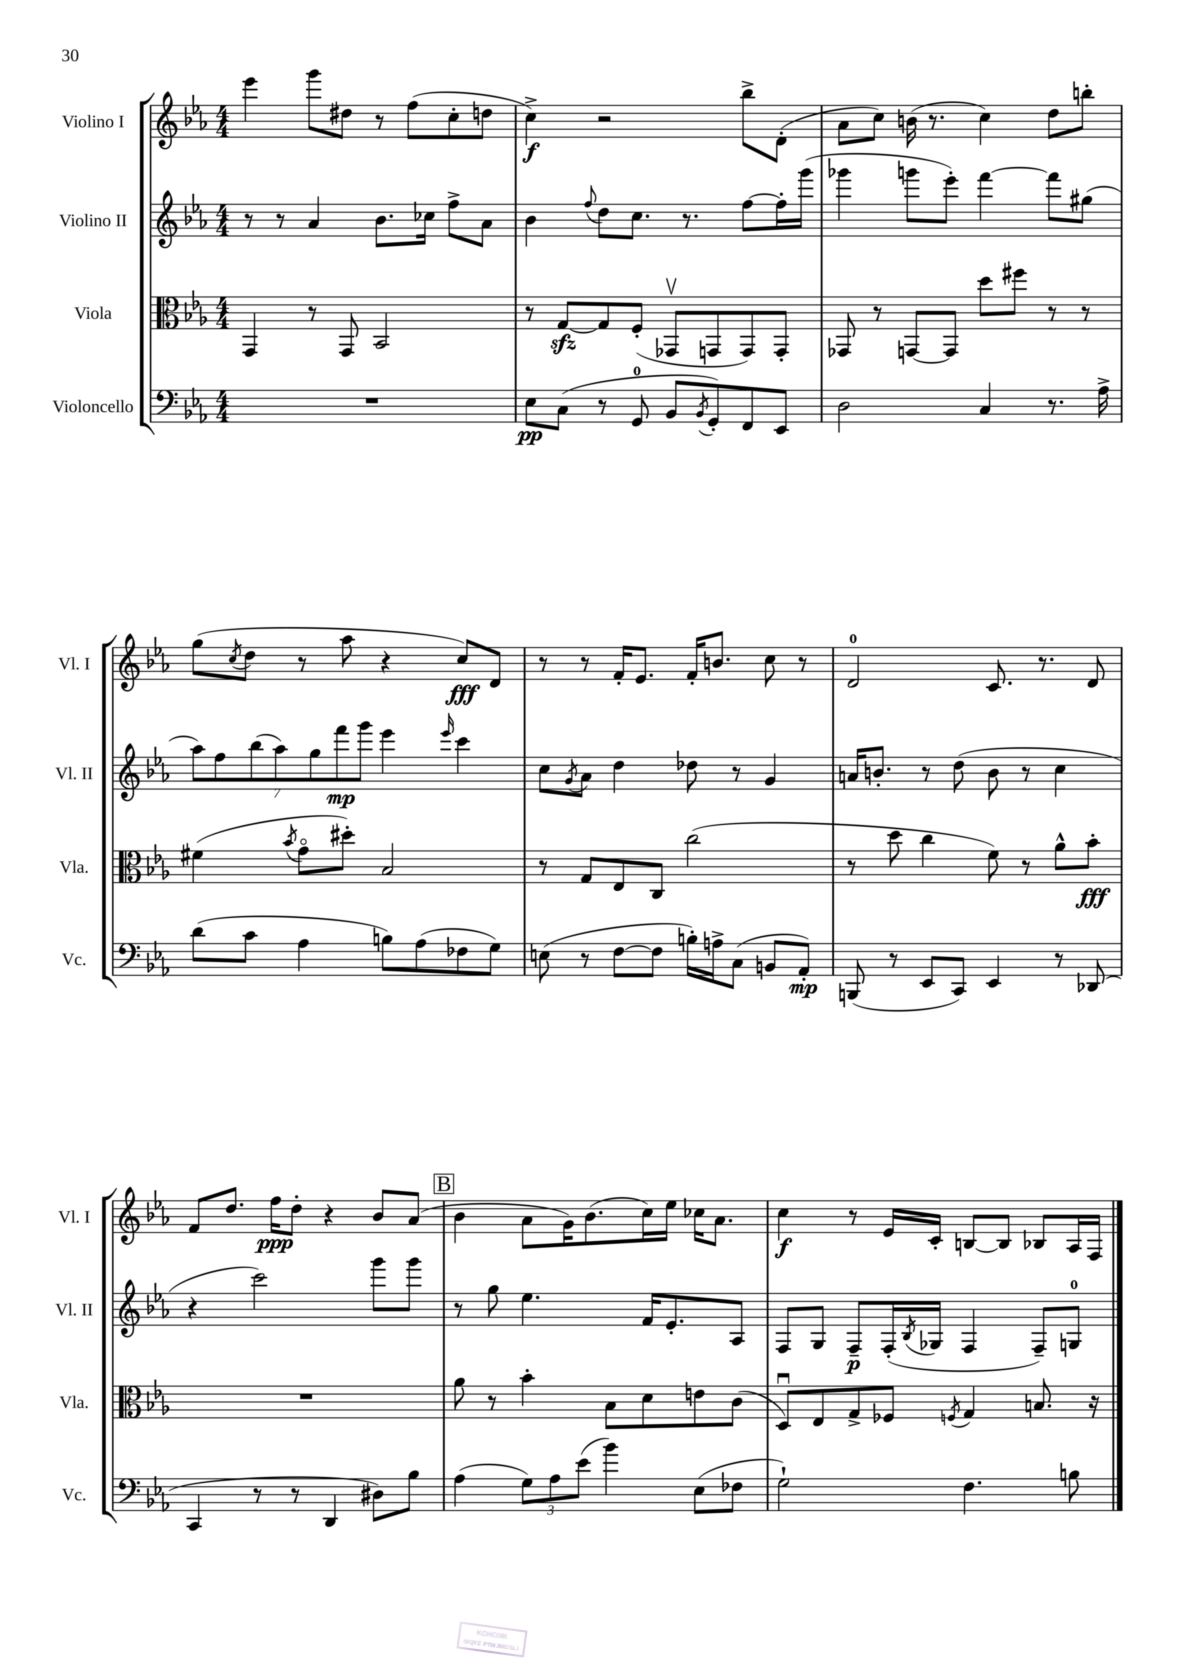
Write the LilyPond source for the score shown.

<<
\new StaffGroup <<
\new Staff = "s0" \with { instrumentName = "Violino I" shortInstrumentName = "Vl. I" } {
    \clef treble \key ees \major \numericTimeSignature \time 4/4
    ees'''4 g'''8 dis''8 r8 f''8( c''8-. d''8 |
    c''4->\f) r2 bes''8-> d'8-.( |
    aes'8 c''8) b'16( r8. c''4) d''8 b''8-. |
    g''8( \acciaccatura { c''8 } d''8 r8 aes''8 r4 c''8\fff) d'8 |
    r8 r8 f'16-. ees'8. f'16-. b'8. c''8 r8 |
    d'2-0 c'8. r8. d'8 |
    f'8 d''8. f''16\ppp d''8-. r4 bes'8 aes'8( |
    \mark \markup { \box "B" } bes'4 aes'8 g'16) bes'8.( c''16) ees''16 ces''16 aes'8. |
    c''4\f r8 ees'16 c'16-. b8~ b8 bes8 aes16 f16 \bar "|." |
}
\new Staff = "s1" \with { instrumentName = "Violino II" shortInstrumentName = "Vl. II" } {
    \clef treble \key ees \major \numericTimeSignature \time 4/4
    r8 r8 aes'4 bes'8. ces''16 f''8-> aes'8 |
    bes'4 \appoggiatura { f''8 } d''8 c''8. r8. f''8~ f''16-. g'''16( |
    ges'''4 g'''8 ees'''8-.) f'''4~ f'''8 gis''8( |
    \tuplet 7/4 { aes''8) f''8 bes''8( aes''8) g''8 f'''8\mp g'''8 } ees'''4 \grace { ees'''16 } c'''4 |
    c''8 \acciaccatura { g'8 } aes'8 d''4 des''8 r8 g'4 |
    a'16 b'8.-. r8 d''8( b'8 r8 c''4 |
    r4 c'''2) g'''8 g'''8 |
    \mark \markup { \box "B" } r8 g''8 ees''4. f'16 ees'8.-. aes8 |
    f8 g8 f8--\p f16-.( \acciaccatura { bes8 } ges16 f4 f8--) g8-0 \bar "|." |
}
\new Staff = "s2" \with { instrumentName = "Viola" shortInstrumentName = "Vla." } {
    \clef alto \key ees \major \numericTimeSignature \time 4/4
    g,4 r8 g,8 bes,2 |
    r8 g8~\sfz g8 f8-.( ges,8\upbow g,8 g,8) g,8-. |
    ges,8 r8 g,8~ g,8 d''8 fis''8 r8 r8 |
    fis'4( \acciaccatura { bes'8 } g'8\flageolet dis''8-.) bes2 |
    r8 g8 ees8 c8 c''2( |
    r8 d''8 c''4 f'8) r8 aes'8-^ bes'8-.\fff |
    R1 |
    \mark \markup { \box "B" } aes'8 r8 bes'4-. bes8 d'8 e'8 c'8( |
    d8\downbow) ees8 g8-> fes8 \acciaccatura { f8 } g4 b8. r16 \bar "|." |
}
\new Staff = "s3" \with { instrumentName = "Violoncello" shortInstrumentName = "Vc." } {
    \clef bass \key ees \major \numericTimeSignature \time 4/4
    R1 |
    ees8\pp c8( r8 g,8-0 bes,8 \acciaccatura { bes,8 } g,8-.) f,8 ees,8 |
    d2 c4 r8. aes16-> |
    d'8( c'8 aes4 b8) aes8( fes8 g8) |
    e8( r8 f8~ f8 b16-.) a16-> c8( b,8 aes,8-.\mp) |
    b,,8( r8 ees,8 c,8) ees,4 r8 des,8( |
    c,4 r8 r8 d,4 dis8) bes8 |
    \mark \markup { \box "B" } aes4( \tuplet 3/2 { g8) aes8 ees'8( } bes'4) ees8( fes8 |
    g2-!) f4. b8 \bar "|." |
}
>>
>>
\layout { \context { \Score \remove "Bar_number_engraver" } }
